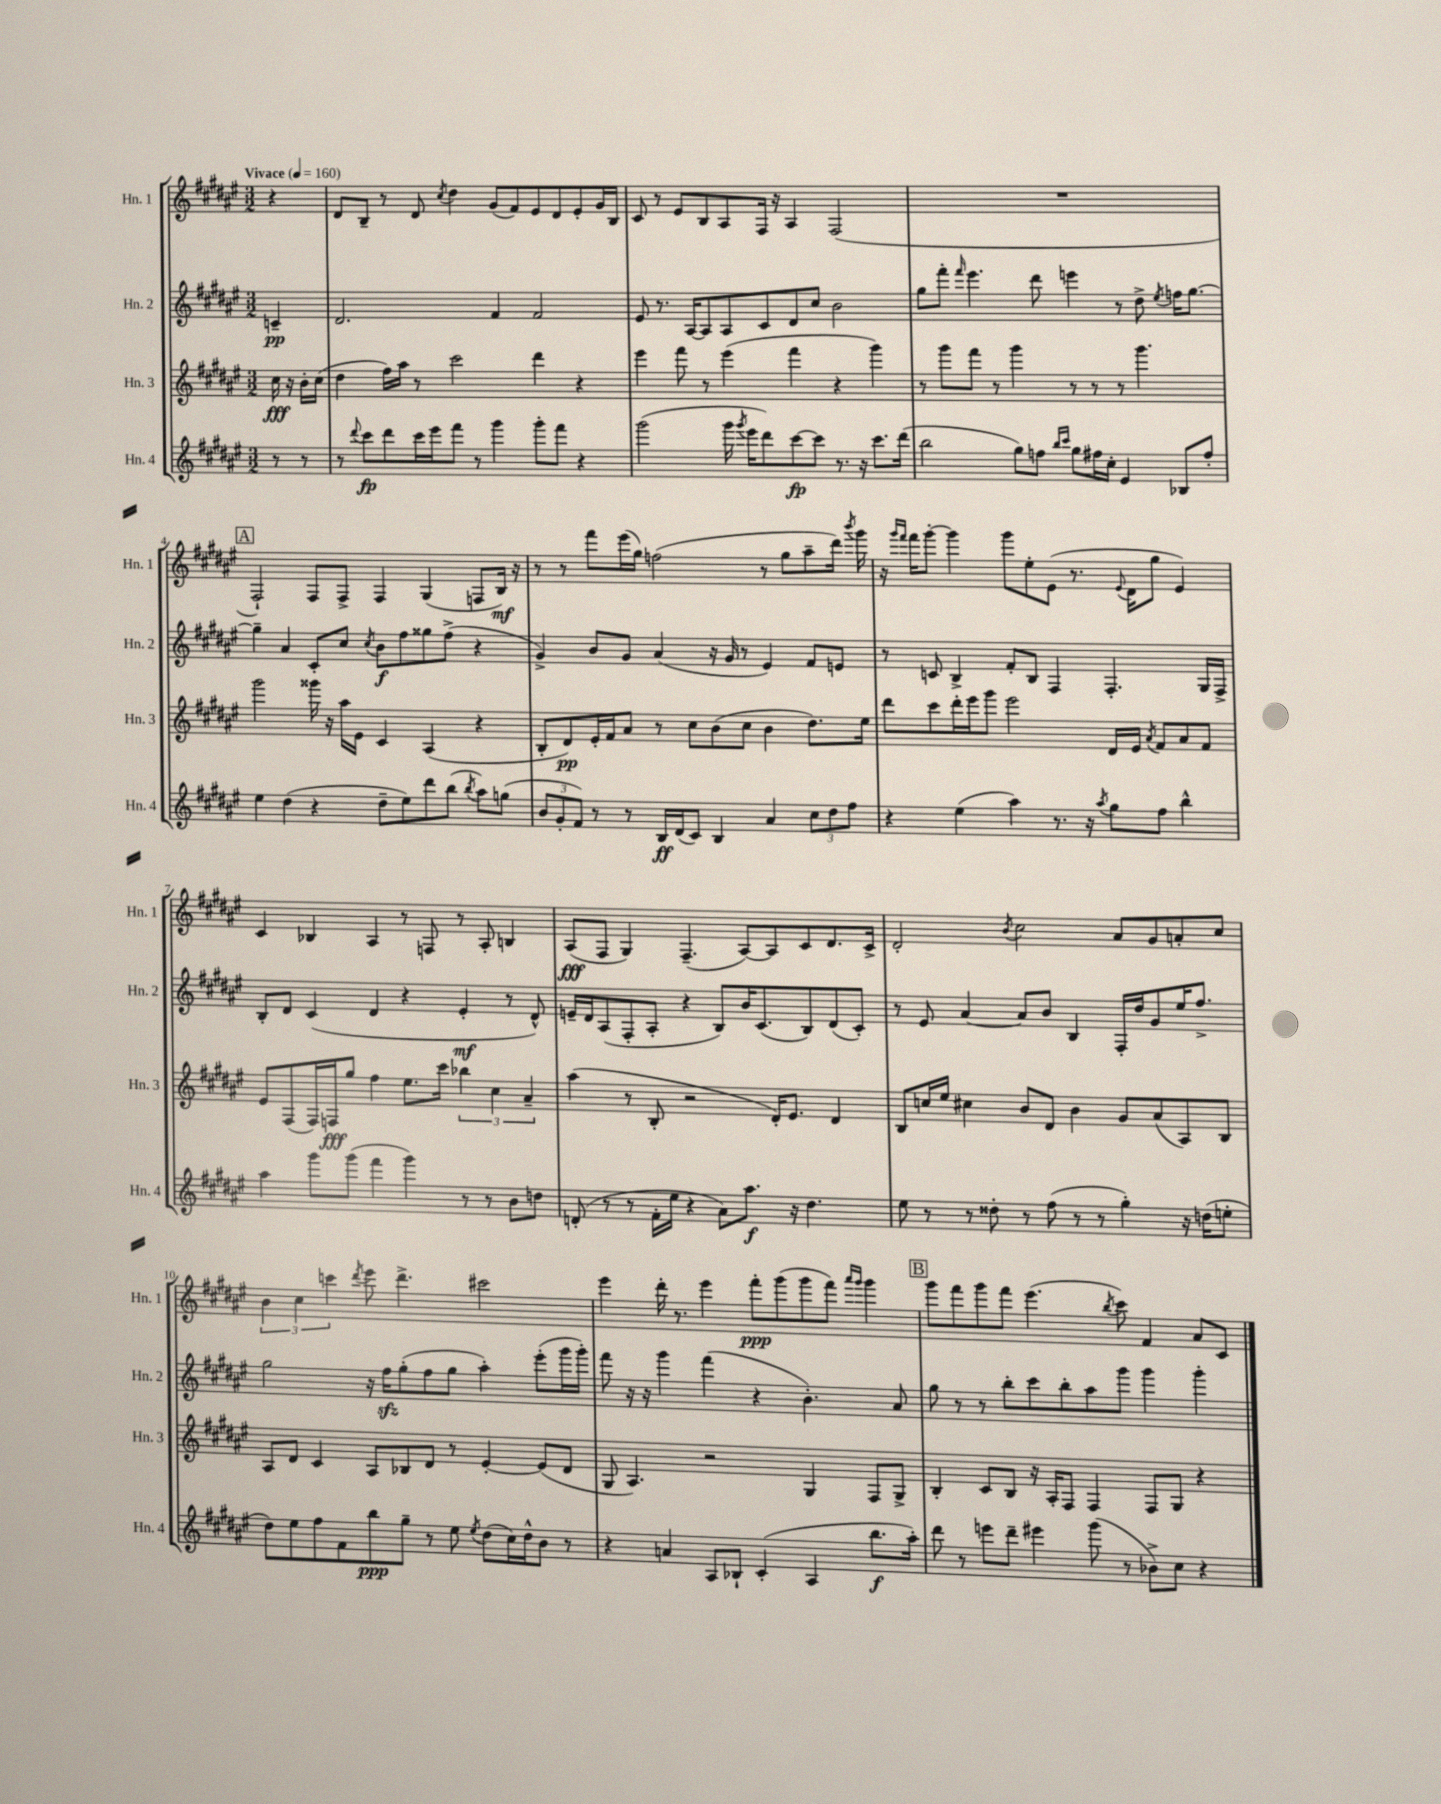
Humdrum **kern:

**kern	**kern	**kern	**kern
*staff4	*staff3	*staff2	*staff1
*clefG2	*clefG2	*clefG2	*clefG2
*k[f#c#g#d#a#e#]	*k[f#c#g#d#a#e#]	*k[f#c#g#d#a#e#]	*k[f#c#g#d#a#e#]
*M3/2	*M3/2	*M3/2	*M3/2
*MM160	*MM160	*MM160	*MM160
8r	16cc#\	4c~/	4r
.	16r	.	.
8r	16b'\LL	.	.
.	(16cc#\JJ	.	.
=	=	=	=
8r	4dd#\	2.d#/	8d#/L
8qqddd#/	.	.	.
8ccc#\L	.	.	8B~/J
8ddd#\	16ff#\LL)	.	8r
.	16aa#\JJ	.	.
16ccc#\L	8r	.	8d#/
16eee#\J	.	.	.
.	.	.	8qcc#/
8fff#\J	2ccc#\	.	4dd#\
8r	.	.	.
4ggg#\	.	4f#/	(8g#/L
.	.	.	8f#/)
8ggg#'\L	4ddd#\	2f#/	8e#/
8fff#\J	.	.	8d#/
4r	4r	.	8e#'/
.	.	.	16g#/L
.	.	.	16B/JJ
=	=	=	=
(2ggg#\	4eee#\	8e#/	8c#/
.	.	8.r	8r
.	8fff#\	.	8e#/L
.	.	[16A#/LK	.
.	8r	8A#/]	8B/
16ggg#\	(4eee#\	8A#/	8A#/
8qggg#/	.	.	.
16eee#\LK	.	.	.
8ddd#\)	.	8c#/	16F#/Jk
.	.	.	16r
[8ccc#\	4fff#\	8d#/	4A#/
8ccc#\]J	.	8cc#/J	.
8.r	4r	2b\	(2F#/
16r	.	.	.
8.ccc#\L	4ggg#\)	.	.
(16ddd#\Jk	.	.	.
=	=	=	=
2bb\	8r	8gg#\L	1.r
.	8ggg#\L	8fff#'\J	.
.	.	16qqfff#/	.
.	8fff#\J	4.eee#\	.
.	8r	.	.
8gg#\L)	4ggg#\	.	.
8ff\J	.	8ddd#\	.
16qqbb/LL	.	.	.
16qqccc#/JJ	.	.	.
8gg#\L	8r	4eee\	.
16ff#\L	8r	.	.
16cc#'\JJ	.	.	.
4e#/	8r	8r	.
.	4.ggg#\	8dd#^\	.
.	.	8qee#/	.
8B-/L	.	16ff\LK	.
.	.	[8.gg#\J	.
8ff#'/J	.	.	.
=	=	=	=
4ee#\	2ggg#\	4gg#~\]	2F#`/)
(4dd#\	.	4a#/	.
4r	16ggg##\	8c#'/L	8F#/L
.	16r	.	.
.	16aa#\LL	8cc#/J	8F#^/J
.	16e#\JJ	.	.
.	.	8qcc#/	.
8dd#~\L	4c#/	8b\L	4F#/
8ee#\)	.	8ff#\	.
8ddd#\	(4A#/	8gg##\	(4G#/
(8bb\J	.	(8ff#^\J	.
8qbb/	.	.	.
8aa#\L)	4r	4r	8F/L
(8gg\J	.	.	16B/Jk)
.	.	.	16r
=	=	=	=
12b/L	8B'/L	4g#^/)	8r
12g#'/	.	.	.
.	8d#/)	.	8r
12f#/J)	.	.	.
8r	16e#'/L	8b/L	8fff#\L
.	16f#/J	.	.
8r	8a#/J	8g#/J	(16eee#\L
.	.	.	16gg#\JJ)
16B/LL	8r	(4a#/	(2ff\
(16d#/J	.	.	.
8c#/J)	8cc#\L	.	.
4B/	(8b\	16r	.
.	.	16g#/	.
.	8cc#\J	8r	.
4a#/	4b\	4e#/)	8r
.	.	.	8gg#\L
12cc#\L	8.dd#\L)	8f#/L	8aa#~\
12dd#\	.	.	.
.	.	8e/J	16ddd#\Jk)
12ff#\J	.	.	.
.	.	.	8qbbb/
.	16ee#\Jk	.	16ggg#\
=	=	=	=
4r	8ddd#\L	8r	16r
.	.	.	16qqggg#/LL
.	.	.	16qqfff#/JJ
.	.	.	16fff#\LK
.	8ccc#\	8c/	[8ggg#'\J
(4ee#\	16ddd#'\L	4B^/	4ggg#\]
.	16eee#\J	.	.
.	8ggg#\J	.	.
4aa#\)	2eee#\	8f#'/L	8ggg#\L
.	.	8B/J	8ee#'\
8.r	.	4F#/	(8e#\J
.	.	.	8.r
16r	.	.	.
8qaa#/	.	.	.
8gg#\L	16d#/LL	4.F#'/	.
.	.	.	8qqe#/
.	16e#/JJ	.	16d#\LK
.	8qa#/	.	.
8ff#\J	8f#/L	.	8gg#\J
4bb^^\	8a#/	.	4e#/)
.	8f#/J	16G#/LL	.
.	.	16F#^/JJ	.
=	=	=	=
4aa#\	8e#/L	8B'/L	4c#/
.	(8F#/	8d#/J	.
8ggg#\L	16F#/L)	(4c#/	4B-/
.	16F/J	.	.
(8ggg#\J	8gg#/J	.	.
4fff#\	4ff#\	4d#/	4A#/
4ggg#\)	8.ee#\L	4r	8r
.	.	.	8F/
.	16ccc#\Jk	.	.
8r	6bb-\	4e#'/	8r
8r	.	.	8A#'/
.	6cc#\	.	.
8b\L	.	8r	4B/
.	6a#~/	.	.
8dd\J	.	8d#^^/)	.
=	=	=	=
(8d'/	(4aa#\	16e~/LL	(8A#/L
.	.	16d#/J	.
8r	.	(8A#/	8F#/J
8r	8r	8F#'/	4G#/)
16f#'\LL	8B'/	8A#'/J	.
16ee#\JJ	.	.	.
4r	2r	4r	(4.F#~/
8a#\L)	.	8B/L)	.
8.aa#\J	.	16b/K	[8A#/L)
.	.	(8.c#/	.
.	16d#'/LK)	.	8A#/]
16r	8.e#/J	.	.
4.dd#\	.	8B/)	8c#/
.	4d#/	(8d#/	8.d#/
.	.	8c#'/J)	.
.	.	.	16c#^/Jk
=	=	=	=
8ee#\	8B/L	8r	2d#'/
8r	16cc/L	8e#/	.
.	16ee#/JJ	.	.
8r	4cc#\	[4a#/	.
8dd##'\	.	.	.
.	.	.	8qb/
8r	8b/L	8a#/]L	2cc#\
(8ff#\	8d#/J	8b/J	.
8r	4b\	4B/	.
8r	.	.	.
4gg#'\)	8g#/L	16F#'/LL	8a#/L
.	.	16dd#/J	.
.	(8a#/	8g#/	8g#/
16r	8A#/)	16ee#/K	8a'/
(16dd\LK	.	8.ff#^/J	.
8ee'\J	8B/J	.	8cc#/J
=	=	=	=
8dd#\L)	8A#/L	2gg#\	6b\
8ee#\	8d#/J	.	.
.	.	.	6cc#\
8ff#\	4c#/	.	.
.	.	.	6ccc\
8f#\	.	.	.
.	.	.	8qddd#/
8bb\	8A#/L	16r	8eee#\
.	.	16ff#\LK	.
8gg#~\J	8B-/	(8gg#'\	4.ddd#^\
8r	8d#/J	8ff#\	.
8ee#\	8r	8gg#\J	.
8qee#/	.	.	.
(8dd#\L	[4e#'/	4aa#'\)	2ccc#\
16cc#\L)	.	.	.
16dd#^^\J	.	.	.
8b\J	(8e#/]L	(8eee#'\L	.
8r	8d#/J	16ggg#\L	.
.	.	16ggg#'\JJ)	.
=	=	=	=
4r	8G#/	8fff#\	4eee#\
.	4.A#/)	16r	.
.	.	16r	.
4a/	.	4ggg#\	16ddd#'\
.	.	.	8.r
8A#/L	2r	(4fff#\	4eee#\
8B-`/J	.	.	.
(4c#'/	.	4r	8fff#'\L
.	.	.	(8ggg#\
4A#/	4G#/	4.b'\)	8ggg#\
.	.	.	8fff#\J)
.	.	.	16qqaaa#/LL
.	.	.	16qqggg#/JJ
8.bb\L	8F#/L	.	4ggg#\
.	8G#^/J	8a#/	.
16aa#'\Jk)	.	.	.
=	=	=	=
8ddd#\	4B'/	8gg#\	8ggg#\L
8r	.	8r	8fff#\
8eee\L	8c#/L	8r	8ggg#\
8ddd#~\J	8B/J	8bb'\L	8fff#\J
4eee#\	16r	8ccc#\	(4.eee#\
.	16A#'/LK	.	.
.	8F#/J	8bb'\	.
(8ggg#\	4F#/	8aa#\	.
.	.	.	8qbb/
8r	.	8ggg#\J	8ccc#\)
8b-^\L)	8F#/L	4ggg#\	4f#/
8cc#\J	8G#/J	.	.
4r	4r	4ggg#'\	8a#/L
.	.	.	8c#/J
==	==	==	==
*-	*-	*-	*-
